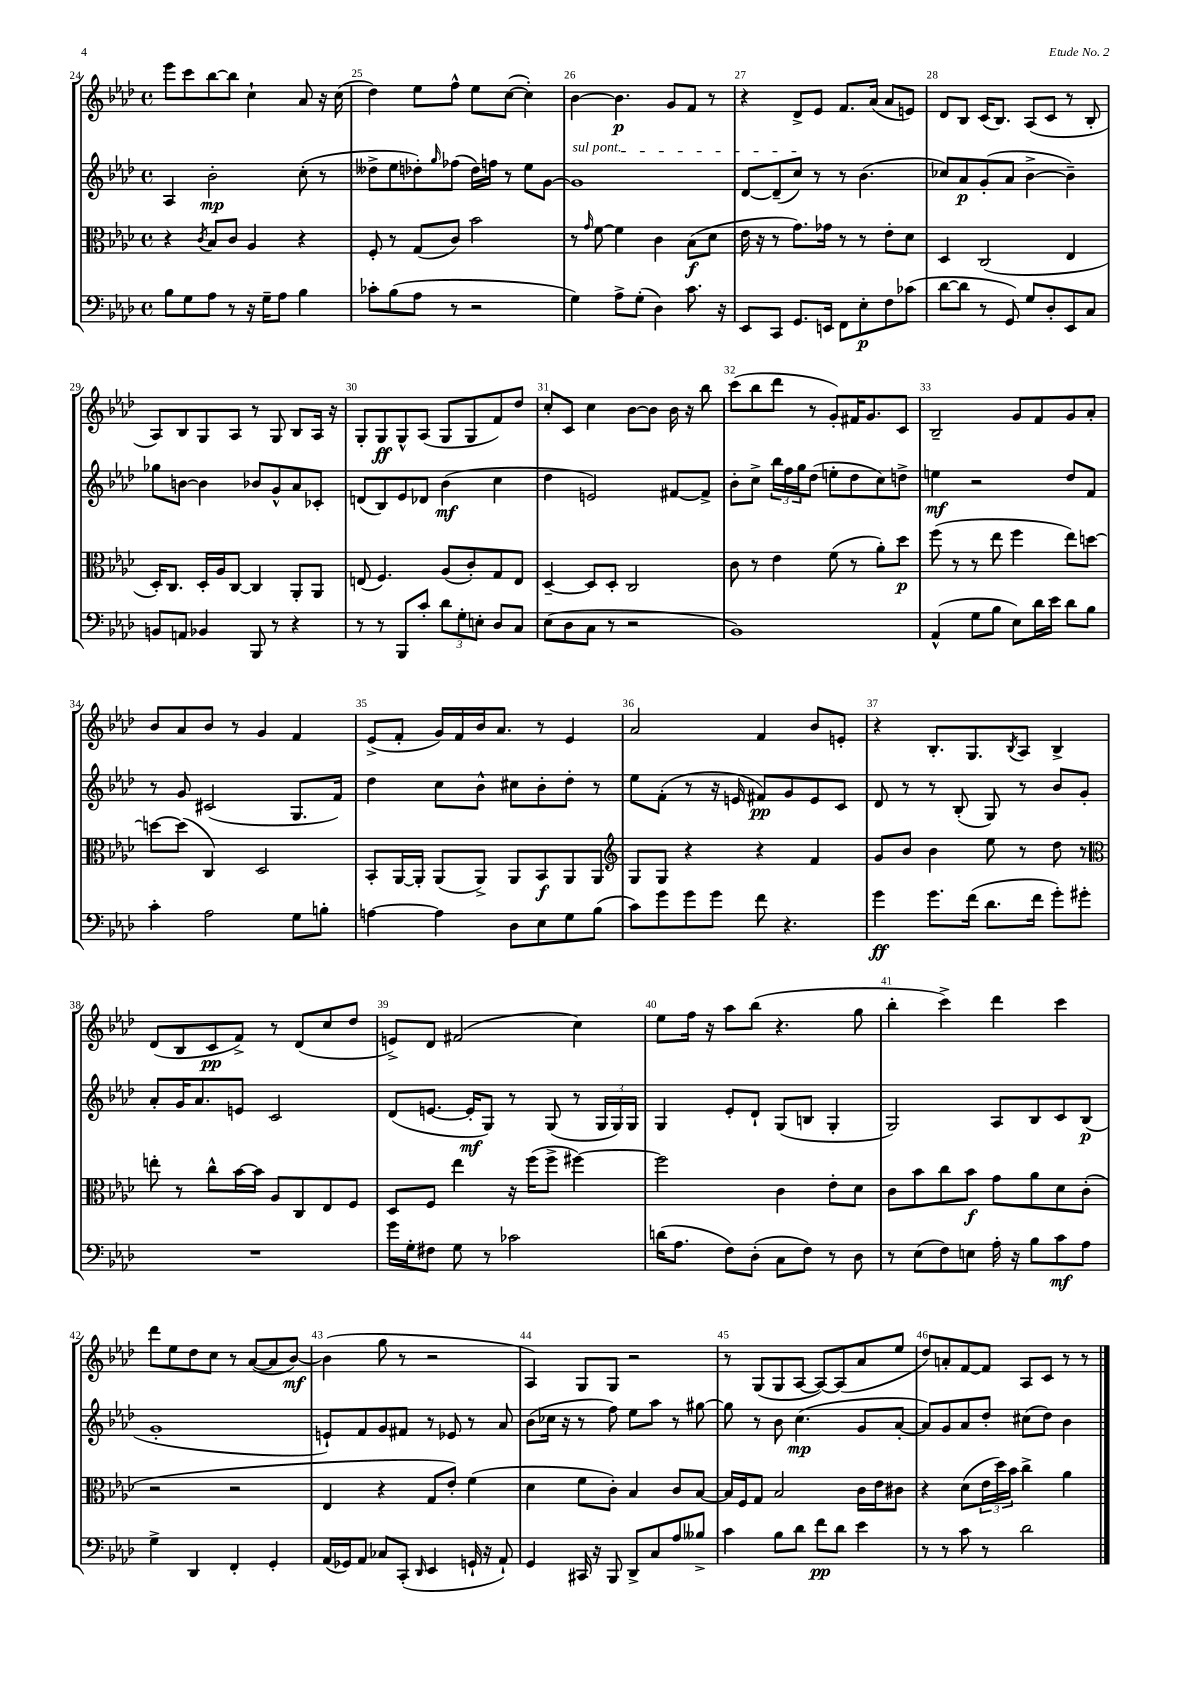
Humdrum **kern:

**kern	**dynam	**kern	**dynam	**kern	**dynam	**kern	**dynam
*part4	*part4	*part3	*part3	*part2	*part2	*part1	*part1
*staff4	*staff4	*staff3	*staff3	*staff2	*staff2	*staff1	*staff1
*clefF4	*	*clefC3	*	*clefG2	*	*clefG2	*
*k[b-e-a-d-]	*	*k[b-e-a-d-]	*	*k[b-e-a-d-]	*	*k[b-e-a-d-]	*
*M4/4	*	*M4/4	*	*M4/4	*	*M4/4	*
*met(c)	*	*met(c)	*	*met(c)	*	*met(c)	*
=24	=24	=24	=24	=24	=24	=24	=24
8B-\L	.	4r	.	4A-/	.	8eee-\L	.
8G\	.	.	.	.	.	8ccc\	.
.	.	8qc/	.	.	.	.	.
8A-\J	.	8B-/L	.	2b-'\	mp	[8bb-\	.
8r	.	8c/J	.	.	.	8bb-\J]	.
16r	.	4A-/	.	.	.	4cc`\	.
16G~\KL	.	.	.	.	.	.	.
8A-\J	.	.	.	.	.	.	.
4B-\	.	4r	.	(8cc'\	.	8a-/	.
.	.	.	.	8r	.	16r	.
.	.	.	.	.	.	(16cc\	.
=25	=25	=25	=25	=25	=25	=25	=25
8c-X'\L	.	8F'/	.	8dd--X^\L	.	4dd-\)	.
(8B-\	.	8r	.	8ee-\	.	.	.
8A-\J	.	(8G/L	.	8dd-X'\)	.	8ee-\L	.
.	.	.	.	16qqgg/	.	.	.
8r	.	8c/J)	.	(8ff-X\J	.	8ff^^\J	.
2r	.	2b-\	.	16dd-\LL)	.	8ee-\L	.
.	.	.	.	16ffn\JJ	.	.	.
.	.	.	.	8r	.	([8cc\J	.
.	.	.	.	8ee-\L	.	4cc'\])	.
.	.	.	.	[8g\J	.	.	.
=26	=26	=26	=26	=26	=26	=26	=26
!	!	!	!	!LO:TX:a:i:t=sul pont.	!	!	!
4G\)	.	8r	.	1g]	.	[4b-\	.
.	.	16qqg/	.	.	.	.	.
.	.	[8f\	.	.	.	.	.
8A-^\L	.	4f\]	.	.	.	4.b-\]	p
(8G'\J	.	.	.	.	.	.	.
4D-\)	.	4c\	.	.	.	.	.
.	.	.	.	.	.	8g/L	.
8.c\	.	(8B-\L	f	.	.	8f/J	.
.	.	8d-\J	.	.	.	8r	.
16r	.	.	.	.	.	.	.
=27	=27	=27	=27	=27	=27	=27	=27
8EE-/L	.	16e-\	.	[8d-/L	.	4r	.
.	.	16r	.	.	.	.	.
8CC/J	.	8r	.	(8d-~/]	.	.	.
8.GG/L	.	8.g\L)	.	8cc/J)	.	8d-^/L	.
.	.	.	.	8r	.	8e-/J	.
16EEn/Jk	.	16g-X\Jk	.	.	.	.	.
8FF\L	.	8r	.	8r	.	8.f/L	.
8E-'\	p	8r	.	(4.b-\	.	.	.
.	.	.	.	.	.	(16a-/Jk	.
8F\	.	8e-'\L	.	.	.	8a-/L	.
(8c-X\J	.	8d-\J	.	.	.	8en/J)	.
=28	=28	=28	=28	=28	=28	=28	=28
[8d-\L	.	4D-/	.	8cc-X/L)	.	8d-/L	.
8d-\J]	.	.	.	8a-/	p	8B-/J	.
8r	.	(2C/	.	(8g'/	.	(16c/KL	.
.	.	.	.	.	.	8.B-/J)	.
8GG/)	.	.	.	8a-/J	.	.	.
8G/L	.	.	.	[4b-^\	.	(8A-/L	.
8D-'/	.	.	.	.	.	8c/J	.
8EE-/	.	4E-/	.	4b-~\])	.	8r	.
8C/J	.	.	.	.	.	8B-'/	.
!!LO:LB:g=z
=29	=29	=29	=29	=29	=29	=29	=29
8BBn/L	.	16D-'/KL)	.	8gg-X\L	.	8A-/L)	.
.	.	8.C/J	.	.	.	.	.
8AAn/J	.	.	.	[8bn\J	.	8B-/	.
4BB-X/	.	16D-'/LL	.	4b\]	.	8G/	.
.	.	16A-/J	.	.	.	.	.
.	.	[8C/J	.	.	.	8A-/J	.
8BBB-/	.	4C/]	.	8b-X/L	.	8r	.
8r	.	.	.	8g^^/	.	8G/	.
4r	.	8AA-'/L	.	8a-/	.	8B-/L	.
.	.	8AA-/J	.	8c-X'/J	.	16A-/Jk	.
.	.	.	.	.	.	16r	.
=30	=30	=30	=30	=30	=30	=30	=30
8r	.	(8En/	.	(8dn/L	.	8G'/L	.
8r	.	4.F/)	.	8B-/)	.	8G/	ff
8BBB-/L	.	.	.	8e-/	.	8G^^/	.
8c'/J	.	.	.	8d-X/J	.	(8A-/J	.
12d-\L	.	(8A-/L	.	(4b-\	mf	8G/L	.
12G'\	.	.	.	.	.	.	.
.	.	8c'/)	.	.	.	8G/	.
12En'\J	.	.	.	.	.	.	.
8D-/L	.	8G/	.	4cc\	.	8f/)	.
8C/J	.	8E/J	.	.	.	8dd-/J	.
=31	=31	=31	=31	=31	=31	=31	=31
(8E-\L	.	[4D-~/	.	4dd-\	.	8cc'/L	.
8D-\	.	.	.	.	.	8c/J	.
8C\J	.	8D-/L]	.	2en/)	.	4cc\	.
8r	.	8D-'/J	.	.	.	.	.
2r	.	2C/	.	.	.	[8b-\L	.
.	.	.	.	.	.	8b-\J]	.
.	.	.	.	[8f#X/L	.	16b-\	.
.	.	.	.	.	.	16r	.
.	.	.	.	8f#^/J]	.	8bb-\	.
=32	=32	=32	=32	=32	=32	=32	=32
1BB-)	.	8c\	.	8b-'\L	.	(8ccc\L	.
.	.	8r	.	8cc^\J	.	8bb-\	.
.	.	4e-\	.	24bb-\LL	.	8ddd-\J	.
.	.	.	.	24ff\	.	.	.
.	.	.	.	24gg\J	.	.	.
.	.	.	.	(8dd-\J	.	8r	.
.	.	(8f\	.	8een'\L	.	8g'/L)	.
.	.	8r	.	8dd-\	.	16f#X/K	.
.	.	.	.	.	.	8.g/	.
.	.	8a-'\L)	.	8cc\)	.	.	.
.	.	8dd-\J	p	8ddn^\J	.	8c/J	.
=33	=33	=33	=33	=33	=33	=33	=33
(4AA-^^/	.	(8ff\	.	4een\	mf	2B-~/	.
.	.	8r	.	.	.	.	.
8G\L	.	8r	.	2r	.	.	.
8B-\J	.	8ee-\	.	.	.	.	.
8E-\L)	.	4ff\	.	.	.	8g/L	.
16d-\L	.	.	.	.	.	8f/	.
16e-\JJ	.	.	.	.	.	.	.
8d-\L	.	8ee-\L)	.	8dd-/L	.	8g/	.
8B-\J	.	[8ddn\J	.	8f/J	.	8a-'/J	.
!!LO:LB:g=z
=34	=34	=34	=34	=34	=34	=34	=34
4c'\	.	8ddn\L_	.	8r	.	8b-/L	.
.	.	(8dd\J]	.	8g/	.	8a-/	.
2A-\	.	4C/)	.	(2c#X/	.	8b-/J	.
.	.	.	.	.	.	8r	.
.	.	2D-/	.	.	.	4g/	.
8G\L	.	.	.	8.G/L	.	4f/	.
8Bn'\J	.	.	.	.	.	.	.
.	.	.	.	16f/Jk)	.	.	.
=35	=35	=35	=35	=35	=35	=35	=35
[4An\	.	8BB-'/L	.	4dd-\	.	(8e-^/L	.
.	.	[16AA-/L	.	.	.	8f'/J	.
.	.	16AA-'/JJ]	.	.	.	.	.
4A\]	.	(8AA-/L	.	8cc\L	.	16g/LL)	.
.	.	.	.	.	.	16f/	.
.	.	8AA-^/J)	.	8b-^^\J	.	16b-/J	.
.	.	.	.	.	.	8.a-/J	.
8D-\L	.	8AA-/L	.	8cc#X\L	.	.	.
8E-\	.	8BB-/	f	8b-'\	.	8r	.
8G\	.	8AA-/	.	8dd-'\J	.	4e-/	.
(8B-\J	.	8AA-/J	.	8r	.	.	.
=36	=36	=36	=36	=36	=36	=36	=36
*	*	*clefG2	*	*	*	*	*
8c\L)	.	8G/L	.	8ee-\L	.	2a-/	.
8g\	.	8G/J	.	(8f'\J	.	.	.
8g\	.	4r	.	8r	.	.	.
8g\J	.	.	.	16r	.	.	.
.	.	.	.	16en/	.	.	.
8f\	.	4r	.	8f#X/L)	pp	4f/	.
4.r	.	.	.	8g/	.	.	.
.	.	4f/	.	8e/	.	8b-/L	.
.	.	.	.	8c/J	.	8en'/J	.
=37	=37	=37	=37	=37	=37	=37	=37
4g\	ff	8g/L	.	8d-/	.	4r	.
.	.	8b-/J	.	8r	.	.	.
8.g\L	.	4b-\	.	8r	.	8.B-'/L	.
.	.	.	.	(8B-'/	.	.	.
(16f\Jk	.	.	.	.	.	8.G/	.
8.d-\L	.	8ee-\	.	8G/)	.	.	.
.	.	.	.	.	.	8qB-/	.
.	.	8r	.	8r	.	8A-/J	.
16f\Jk	.	.	.	.	.	.	.
8g'\L)	.	8dd-\	.	8b-/L	.	4B-^/	.
8g#X'\J	.	8r	.	8g'/J	.	.	.
!!LO:LB:g=z
=38	=38	=38	=38	=38	=38	=38	=38
*	*	*clefC3	*	*	*	*	*
1r	.	8een'\	.	8a-'/L	.	(8d-/L	.
.	.	8r	.	16g/K	.	8B-/	.
.	.	.	.	8.a-/	.	.	.
.	.	8cc^^\L	.	.	.	8c/	pp
.	.	[16b-\L	.	8en/J	.	8f^/J)	.
.	.	16b-\JJ]	.	.	.	.	.
.	.	8A-/L	.	2c/	.	8r	.
.	.	8C/	.	.	.	(8d-/L	.
.	.	8E-/	.	.	.	8cc/	.
.	.	8F/J	.	.	.	8dd-/J	.
=39	=39	=39	=39	=39	=39	=39	=39
16g\LL	.	8D-/L	.	(8d-/L	.	8en^/L)	.
16G'\J	.	.	.	.	.	.	.
8F#X\J	.	8F/J	.	[8.en/J	.	8d-/J	.
8G\	.	4ee-\	.	.	.	(2f#X/	.
.	.	.	.	16e'/KL]	mf	.	.
8r	.	.	.	8G/J)	.	.	.
2c-X\	.	16r	.	8r	.	.	.
.	.	(16ff\KL	.	.	.	.	.
.	.	8ff^\J	.	(8G/	.	.	.
.	.	[4ff#X\)	.	8r	.	4cc\)	.
.	.	.	.	24G/LL	.	.	.
.	.	.	.	24G/)	.	.	.
.	.	.	.	24G/JJ	.	.	.
=40	=40	=40	=40	=40	=40	=40	=40
(16dn\KL	.	2ff#\]	.	4G/	.	8ee-\L	.
8.A-\J	.	.	.	.	.	.	.
.	.	.	.	.	.	16ff\Jk	.
.	.	.	.	.	.	16r	.
8F\L)	.	.	.	8e-'/L	.	8aa-\L	.
(8D-'\J	.	.	.	8d-`/J	.	(8bb-\J	.
8C\L	.	4c\	.	(8G/L	.	4.r	.
8F\J)	.	.	.	8Bn/J	.	.	.
8r	.	8e-'\L	.	4G'/	.	.	.
8D-\	.	8d-\J	.	.	.	8gg\	.
=41	=41	=41	=41	=41	=41	=41	=41
8r	.	8c\L	.	2G/)	.	4bb-'\	.
(8E-\L	.	8b-\	.	.	.	.	.
8F\)	.	8cc\	.	.	.	4ccc^\)	.
8En\J	.	8b-\J	f	.	.	.	.
16A-'\	.	8g\L	.	8A-/L	.	4ddd-\	.
16r	.	.	.	.	.	.	.
8B-\L	.	8a-\	.	8B-/	.	.	.
8c\	mf	8d-\	.	8c/	.	4ccc\	.
8A-\J	.	(8c'\J	.	(8B-/J	p	.	.
!!LO:LB:g=z
=42	=42	=42	=42	=42	=42	=42	=42
4G^\	.	2r	.	1g'	.	8ddd-\L	.
.	.	.	.	.	.	8ee-\	.
4DD-/	.	.	.	.	.	8dd-\	.
.	.	.	.	.	.	8cc\J	.
4FF'/	.	2r	.	.	.	8r	.
.	.	.	.	.	.	([8a-/L	.
4GG'/	.	.	.	.	.	8a-/]	.
.	.	.	.	.	.	[8b-/J)	mf
=43	=43	=43	=43	=43	=43	=43	=43
(16AA-/LL	.	4E-/	.	8en`/L)	.	(4b-\]	.
16GG-X/J)	.	.	.	.	.	.	.
8AA-/J	.	.	.	8f/	.	.	.
8C-X/L	.	4r	.	8g/	.	8gg\	.
(8CC'/J	.	.	.	8f#X/J	.	8r	.
16qqDD-/	.	.	.	.	.	.	.
4EE-/	.	8G/L	.	8r	.	2r	.
.	.	8e-'/J)	.	8e-X/	.	.	.
16GGn`/	.	(4f\	.	8r	.	.	.
16r	.	.	.	.	.	.	.
8AA-`/)	.	.	.	8a-/	.	.	.
=44	=44	=44	=44	=44	=44	=44	=44
4GG/	.	4d-\	.	(8b-\L	.	4A-/)	.
.	.	.	.	16cc-X\Jk	.	.	.
.	.	.	.	16r	.	.	.
16CC#X/	.	8f\L	.	8r	.	8G/L	.
16r	.	.	.	.	.	.	.
8BBB-/	.	8c'\J)	.	8ff\)	.	8G/J	.
8DD-^/L	.	4B-/	.	8ee-\L	.	2r	.
8C/	.	.	.	8aa-\J	.	.	.
8A-/	.	8c/L	.	8r	.	.	.
8B--X^/J	.	[8B-/J	.	[8gg#X\	.	.	.
=45	=45	=45	=45	=45	=45	=45	=45
4c\	.	16B-/LL]	.	8gg#\]	.	8r	.
.	.	16F/J	.	.	.	.	.
.	.	8G/J	.	8r	.	(8G/L	.
8B-\L	.	2B-/	.	8b-\	.	8G/	.
8d-\J	.	.	.	(4.cc\	mp	[8A-/J	.
8f\L	pp	.	.	.	.	8A-/L_)	.
8d-\J	.	.	.	.	.	(8A-/]	.
4e-\	.	16c\LL	.	8g/L	.	8a-/	.
.	.	16e-\J	.	.	.	.	.
.	.	8c#X\J	.	[8a-'/J	.	8ee-/J	.
=46	=46	=46	=46	=46	=46	=46	=46
8r	.	4r	.	8a-/L])	.	8dd-/L)	.
8r	.	.	.	8g/	.	8an'/	.
8c\	.	(8d-\L	.	8a-/	.	[8f/	.
8r	.	24e-\L	.	8dd-'/J	.	8f/J]	.
.	.	24dd-\)	.	.	.	.	.
.	.	24b-\JJ	.	.	.	.	.
2d-\	.	4cc^\	.	(8cc#X\L	.	8A-/L	.
.	.	.	.	8dd-\J)	.	8c/J	.
.	.	4a-\	.	4b-\	.	8r	.
.	.	.	.	.	.	8r	.
==	==	==	==	==	==	==	==
*-	*-	*-	*-	*-	*-	*-	*-
